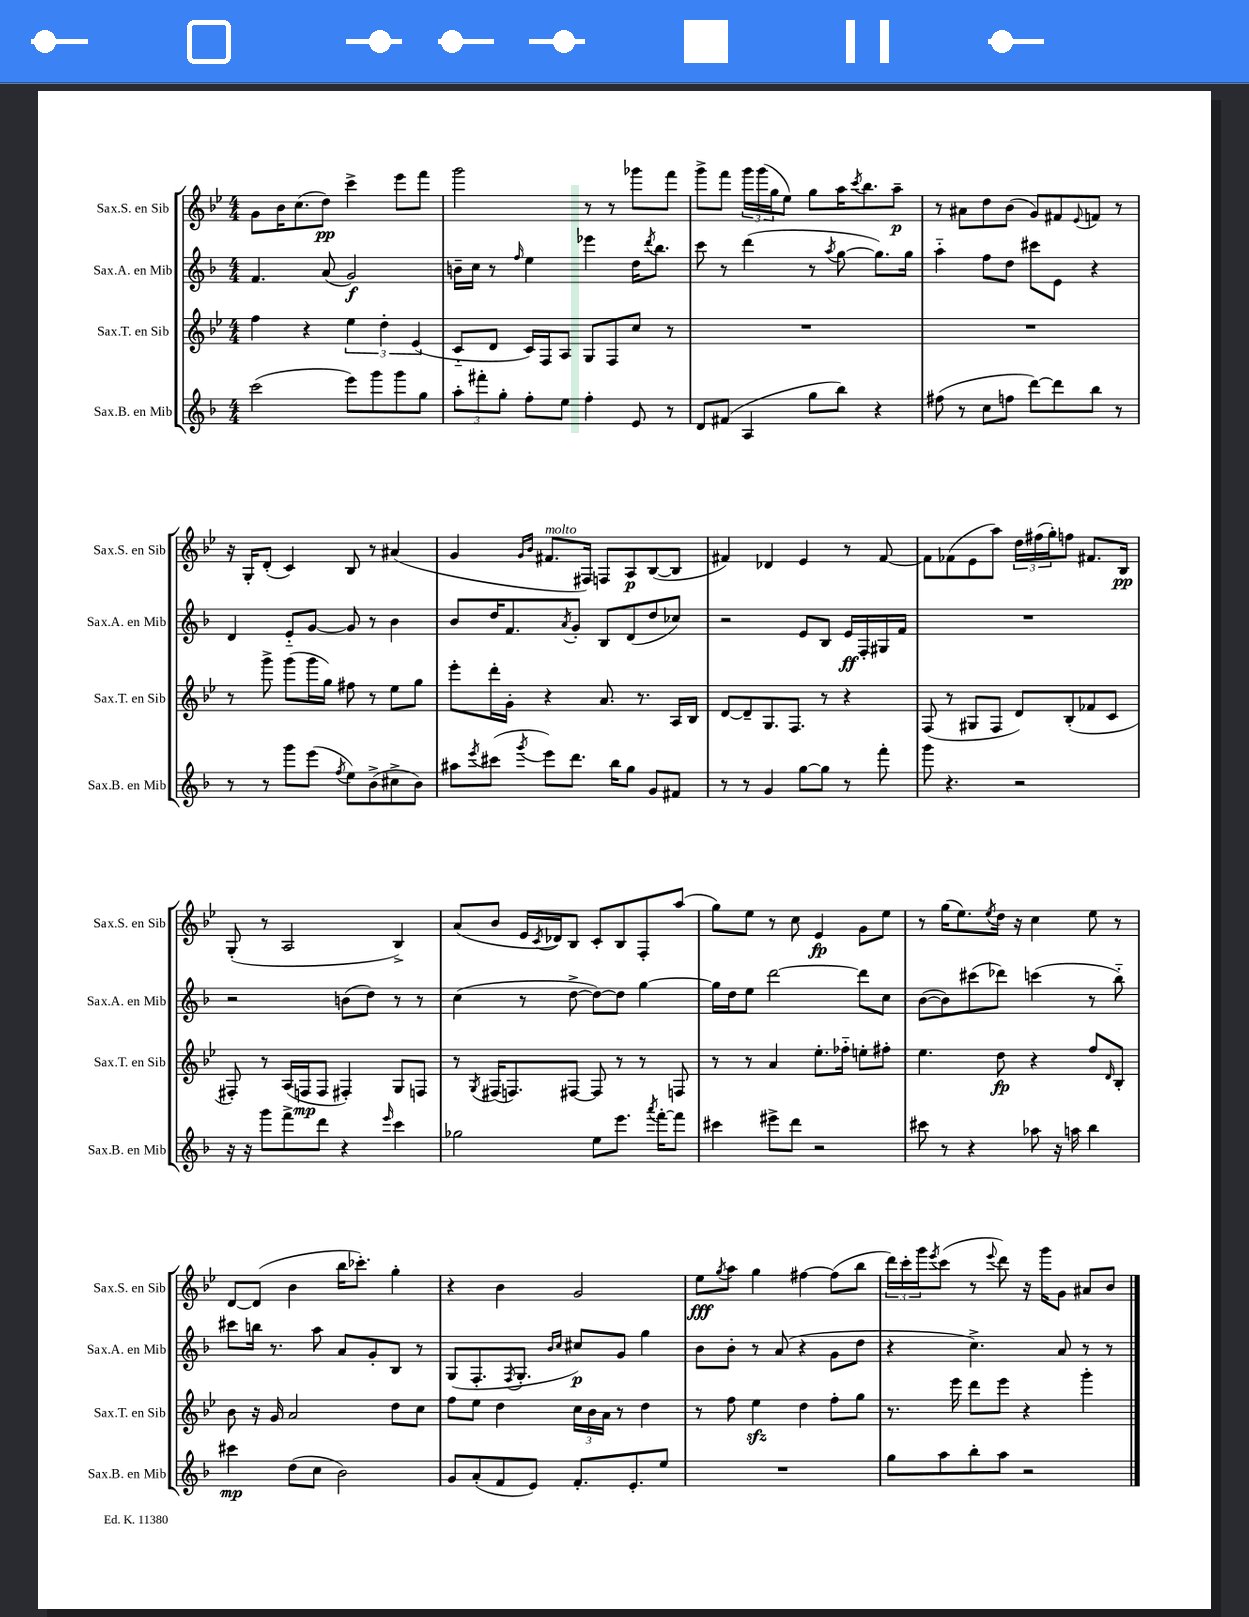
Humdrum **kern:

**kern	**kern	**kern	**kern
*staff4	*staff3	*staff2	*staff1
*clefG2	*clefG2	*clefG2	*clefG2
*k[b-]	*k[b-e-]	*k[b-]	*k[b-e-]
*M4/4	*M4/4	*M4/4	*M4/4
(2ccc\	4ff\	4.f/	8g\L
.	.	.	16b-\K
.	.	.	(8.cc\
.	4r	.	.
.	.	(8a/	8dd\J)
8eee\L)	6ee-\	2g/)	4ccc^\
8ggg\	.	.	.
.	6dd'\	.	.
8ggg\	.	.	8eee-\L
.	(6e-/	.	.
8gg\J	.	.	8fff\J
=	=	=	=
12aa'\L	8c'~/L	16b~\LL	2ggg\
.	.	16cc\JJ	.
12fff#'\	.	.	.
.	8d/J	8r	.
12gg'\J	.	.	.
.	.	16qqff/	.
8ff'\L	16c/LL)	4ee\	.
.	16F/J	.	.
8ee\J	8A/J	.	.
4ff'\	8G/L	4eee-\	8r
.	8F/	.	8r
8e/	8cc/J	16dd\LK	8ggg-\L
.	.	8qddd/	.
.	.	8.bb-\J	.
8r	8r	.	8fff\J
=	=	=	=
8d/L	1r	8ccc\	8ggg^\L
(8f#/J	.	8r	8fff\J
4A/	.	(4ddd\	24ggg\LL
.	.	.	(24ggg\
.	.	.	24gg\J
.	.	.	8ee-\J)
8gg\L	.	8r	8gg\L
.	.	8qaa/	.
8bb-\J)	.	[8gg\	16aa\K
.	.	.	8qccc/
.	.	.	8.bb-\
4r	.	8.gg\]L)	.
.	.	.	8aa~\J
.	.	16gg\Jk	.
=	=	=	=
(8ff#\	1r	4aa'~\	8r
8r	.	.	8a#\L
8cc\L	.	8ff\L	8dd\
8ff\J	.	8dd\J	(8b-\J
[8ddd\L)	.	8ccc#\L	8g/L)
8ddd\]	.	8e\J	8f#/
.	.	.	8qqe-/
8bb-\J	.	4r	8f/J
8r	.	.	8r
=	=	=	=
8r	8r	4d/	16r
.	.	.	16G'/LK
8r	8ggg^\	.	(8d'/J
8ggg\L	(8ggg\L	8e'~/L	4c/)
(8eee\J	16ggg\L	[8g/J	.
.	16gg\JJ)	.	.
8qff/	.	.	.
8ee\L)	8ff#\	8g/]	8B-/
(8b-^\	8r	8r	8r
8cc#^\	8ee-\L	4b-\	(4a#/
8b-\J)	8gg\J	.	.
=	=	=	=
8aa#\L	8eee-'\L	8b-/L	4g/
8qeee/	.	.	.
(8ccc#\J	16ddd'\L	16dd/K	.
.	16g'\JJ	8.f/	.
.	.	.	16qqg/LL
8qggg/	.	.	16qqb-/JJ
8eee\L)	4r	.	8.f#/L
.	.	8qa/	.
8.ddd\J	.	8g'/J	.
.	.	.	16F#/Jk)
.	8.a/	8B-/L	8F/L
16bb-\LK	.	.	.
8gg\J	.	(8d/	8A/
.	8.r	.	.
8g/L	.	8dd/	([8B-/
8f#/J	16A/LL	8cc-/J)	8B-/]J
.	16B-/JJ	.	.
=	=	=	=
8r	[8d/L	2r	4f#/)
8r	8d~/]	.	.
4g/	8.G/	.	4d-/
.	8.F/J	.	.
[8gg\L	.	8e/L	4e-/
8gg\]J	8r	8B-/J	.
8r	4r	16e/LL	8r
.	.	16F'/	.
8fff'\	.	16G#/	[8f#/
.	.	16f/JJ	.
=	=	=	=
8ggg\	(8F/	1r	8f#\]L
4.r	8r	.	(8f-\
.	8G#/L	.	8e-\
.	8F/J	.	8aa\J)
2r	8d/L)	.	24dd\LL
.	.	.	(24ff#\
.	.	.	24gg'\J)
.	(8B-'/	.	8ff\J
.	8f-/	.	8.f#/L
.	8c/J	.	.
.	.	.	16B-/Jk
=	=	=	=
16r	8F#'/)	2r	(8G'/
16r	.	.	.
8ggg\L	8r	.	8r
8fff^\	(16A/LL	.	2A/
.	16F/J	.	.
8ddd\J	8F/J	.	.
4r	4F#'/)	(8b\L	.
.	.	8dd\J)	.
16qqeee/	.	.	.
4ccc\	8G/L	8r	4B-^/)
.	8F/J	8r	.
=	=	=	=
2gg-\	8r	(4cc\	(8a/L
.	8qG/	.	.
.	(16F#/LK	.	8b-/J
.	8.F/)	.	.
.	.	8r	16e-/LL
.	.	.	8qc/
.	.	.	16d-/J)
.	[8F#/J	[8dd^\	8B-/J
8ee\L	8F#/]	8dd\_L)	8c'/L
8.eee\J	8r	8dd\]J	8B-/
.	8r	[4gg\	8F'/
8qaaa/	.	.	.
[16fff'\LK	.	.	.
8fff\]J	8F/	.	(8aa/J
=	=	=	=
4ccc#\	8r	16gg\]LL	8gg\L)
.	.	16dd\J	.
.	8r	8ee\J	8ee-\J
8eee#^\L	4a/	[2ddd\	8r
8ddd\J	.	.	8cc\
2r	8.ee-'\L	.	4e-/
.	16ff-'~\Jk	.	.
.	8ee'\L	8ddd\]L	8g\L
.	8ff#'\J	8cc\J	8ee-\J
=	=	=	=
8ccc#\	4.ee-\	([8b-\L	8r
8r	.	8b-\])	(16gg\LK
.	.	.	8.ee-\)
4r	.	(8ccc#\	.
.	.	.	8qee-/
.	8dd\	8ddd-\J)	16dd\Jk
.	.	.	16r
8aa-\	4r	(4ccc\	4cc\
16r	.	.	.
16aa\	.	.	.
4bb-\	8ff/L	8r	8ee-\
.	16qqd/	.	.
.	8B-'/J	8bb-'~\)	8r
=	=	=	=
4ccc#\	8b-\	8ccc#\L	[8d/L
.	16r	16bb\Jk	(8d/]J
.	16g/	8.r	.
(8dd\L	2a/	.	4b-\
8cc\J	.	8aa\	.
2b-\)	.	8a/L	16bb-\LK
.	.	.	8.ccc-'\J)
.	.	8g'/	.
.	8dd\L	8B-/J	4gg'\
.	8cc\J	8r	.
=	=	=	=
8g/L	8ff\L	(8G/L	4r
(8a'/	8ee-\J	8.F'/	.
8f/	4dd\	.	4b-\
.	.	8qF/	.
.	.	8.G'/J	.
8e/J)	.	.	.
.	.	16qqb-/LL	.
.	.	16qqcc/JJ	.
8.f'/L	24cc\LL	8cc#/L)	2g/
.	24b-\	.	.
.	24a\JJ	.	.
.	8r	8g/J	.
8.e'/	.	.	.
.	4dd\	4gg\	.
8ee/J	.	.	.
=	=	=	=
1r	8r	8b-\L	8ee-\L
.	.	.	8qgg/
.	8ff\	8b-'\J	8aa\J
.	4ee-\	8r	4gg\
.	.	(8a/	.
.	4dd\	4r	[4ff#\
.	8ff'\L	8g\L	(8ff#\]L
.	8gg\J	8dd\J	8bb-\J
=	=	=	=
8gg\L	8.r	4r	24ddd\LL)
.	.	.	24ccc'\
.	.	.	24ggg\J
.	.	.	8qeee-/
8aa\	.	.	(8ccc\J
.	16eee-\	.	.
8bb-'\	8ddd\L	4.cc^\)	8r
.	.	.	8qqeee-/
8aa\J	8eee-\J	.	8ddd\)
2r	4r	.	16r
.	.	.	16ggg\LK
.	.	8a/	8g\J
.	4ggg'\	8r	8a#/L
.	.	8r	8b-/J
==	==	==	==
*-	*-	*-	*-
